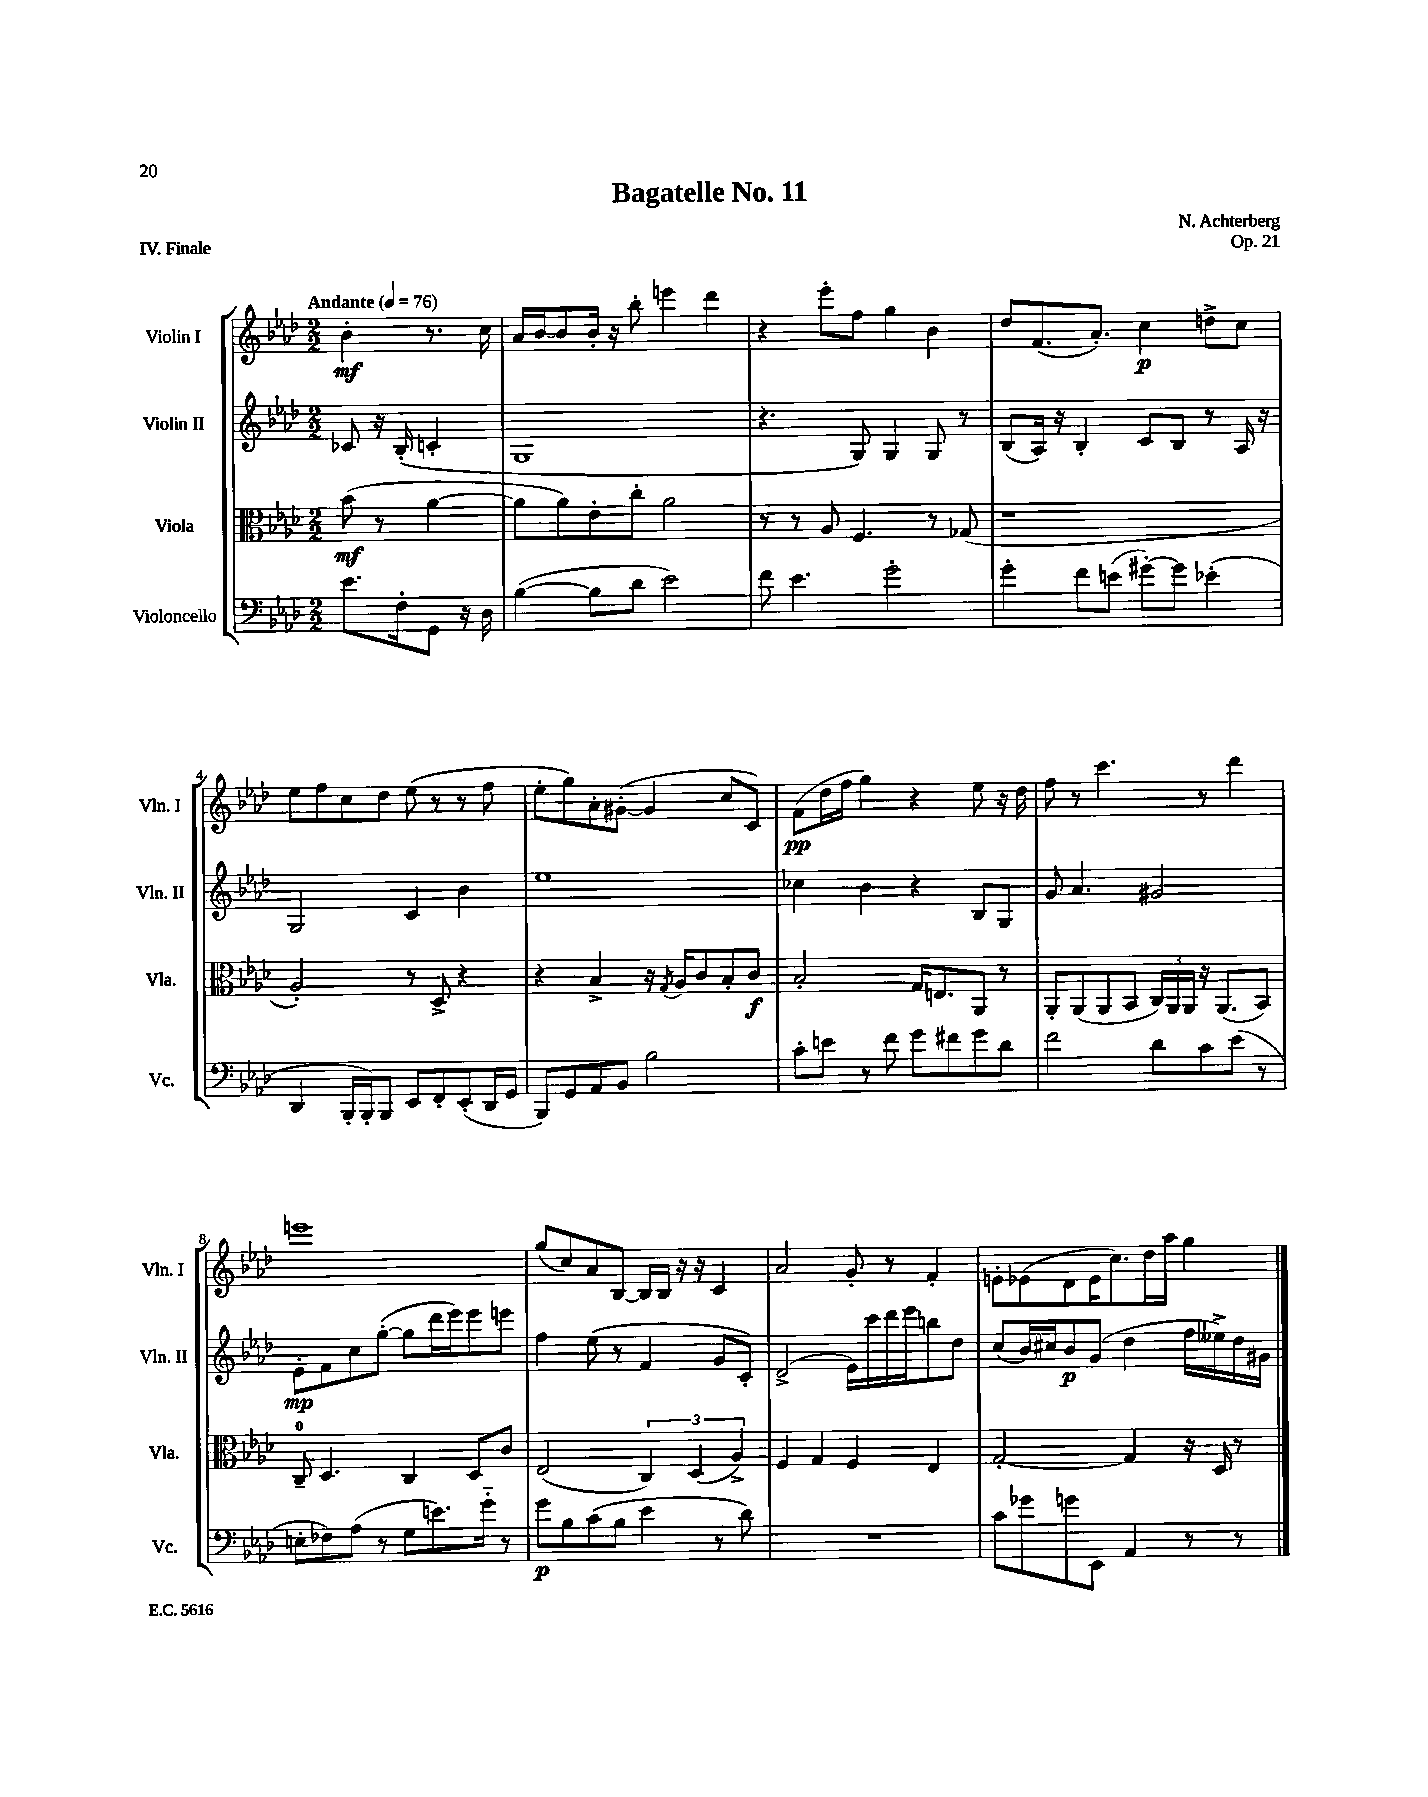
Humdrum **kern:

**kern	**kern	**kern	**kern
*staff4	*staff3	*staff2	*staff1
*clefF4	*clefC3	*clefG2	*clefG2
*k[b-e-a-d-]	*k[b-e-a-d-]	*k[b-e-a-d-]	*k[b-e-a-d-]
*M2/2	*M2/2	*M2/2	*M2/2
*MM76	*MM76	*MM76	*MM76
8.e-	(8b-	8c-	4b-'
.	8r	16r	.
16F'	.	(16B-'	.
8GG	[4a-	4c'	8.r
16r	.	.	.
16D-	.	.	16cc
=	=	=	=
([4B-	8a-]	1G	16a-
.	.	.	[16b-
.	8a-)	.	8b-]
8B-]	8e-'	.	16b-'
.	.	.	16r
8d-	8cc'	.	8bb-'
2e-)	2a-	.	4eee
.	.	.	4ddd-
=	=	=	=
8f	8r	4.r	4r
4.e-	8r	.	.
.	8A-	.	8eee-'
.	4.F	8G)	8ff
2g'	.	4G	4gg
.	8r	8G	4b-
.	(8G-	8r	.
=	=	=	=
4g'	1r	(8B-	8dd-
.	.	16A-)	(8.f
.	.	16r	.
8f	.	4B-'	.
.	.	.	8.a-')
(8e	.	.	.
[8g#')	.	8c	4cc
8g#]	.	8B-	.
(4e-'	.	8r	8dd^
.	.	16A-	8cc
.	.	16r	.
=	=	=	=
4DD-	2A-')	2G	8ee-
.	.	.	8ff
16BBB-'	.	.	8cc
16BBB-')	.	.	.
8BBB-	.	.	8dd-
8EE-	8r	4c	(8ee-
8FF'	8D-^	.	8r
(8EE-'	4r	4b-	8r
16DD-	.	.	8ff
16GG	.	.	.
=	=	=	=
8BBB-)	4r	1ee-	8ee-'
8GG	.	.	8gg)
8AA-	4B-^	.	8a-'
8BB-	.	.	([8g#'
2B-	16r	.	4g#]
.	8qG	.	.
.	16A-	.	.
.	8c	.	.
.	8B-'	.	8cc
.	8c	.	8c)
=	=	=	=
8c'	2B-'	4cc-	(8f
8e	.	.	16dd-
.	.	.	16ff
8r	.	4b-	4gg)
8f	.	.	.
8g	16G	4r	4r
.	8.E	.	.
8f#	.	.	.
8g	8AA-	8B-	8ee-
8d-	8r	8G	16r
.	.	.	16dd-
=	=	=	=
2f	8AA-'	8g	8ff
.	(8AA-	4.a-	8r
.	8AA-	.	4.ccc
.	8BB-	.	.
8d-	24C)	2g#	.
.	24AA-	.	.
.	24AA-	.	.
8c	16r	.	8r
.	(8.AA-	.	.
(8e-	.	.	4ddd-
8r	8BB-)	.	.
=	=	=	=
8E'	8C~	8e-'	1eee
8F-)	4.D-	8f	.
(8A-	.	8cc	.
8r	.	([8gg'	.
8G	4C	8gg]	.
8.e)	.	16ddd-	.
.	.	16eee-)	.
.	8D-	8eee-	.
16g'~	.	.	.
8r	8c	8eee	.
=	=	=	=
8g	(2E-	4ff	(8gg
8B-	.	.	8cc)
(8c	.	(8ee-	8a-
8B-	.	8r	[8B-
4e-	6C)	4f	16B-]
.	.	.	16B-
.	.	.	16r
.	(6D-	.	.
.	.	.	16r
8r	.	8g	4c
.	6A-^)	.	.
8d-)	.	8c')	.
=	=	=	=
1r	4F	(2d-^	2a-
.	4G	.	.
.	4F	16e-)	8g'
.	.	16ccc	.
.	.	16ddd-	8r
.	.	16eee-	.
.	4E-	8bb	4f'
.	.	8dd-	.
=	=	=	=
8c	[2G'	(8cc	8e'
8g-	.	16b-)	(8e-
.	.	16cc#	.
8g	.	8b-	8d-
8EE-	.	(8g	16e-
.	.	.	8.cc)
4AA-	4G]	4dd-	.
.	.	.	16dd-
.	.	.	16aa-
8r	16r	16ff	4gg
.	16D-	16ee--^)	.
8r	8r	16dd-	.
.	.	16g#	.
==	==	==	==
*-	*-	*-	*-
